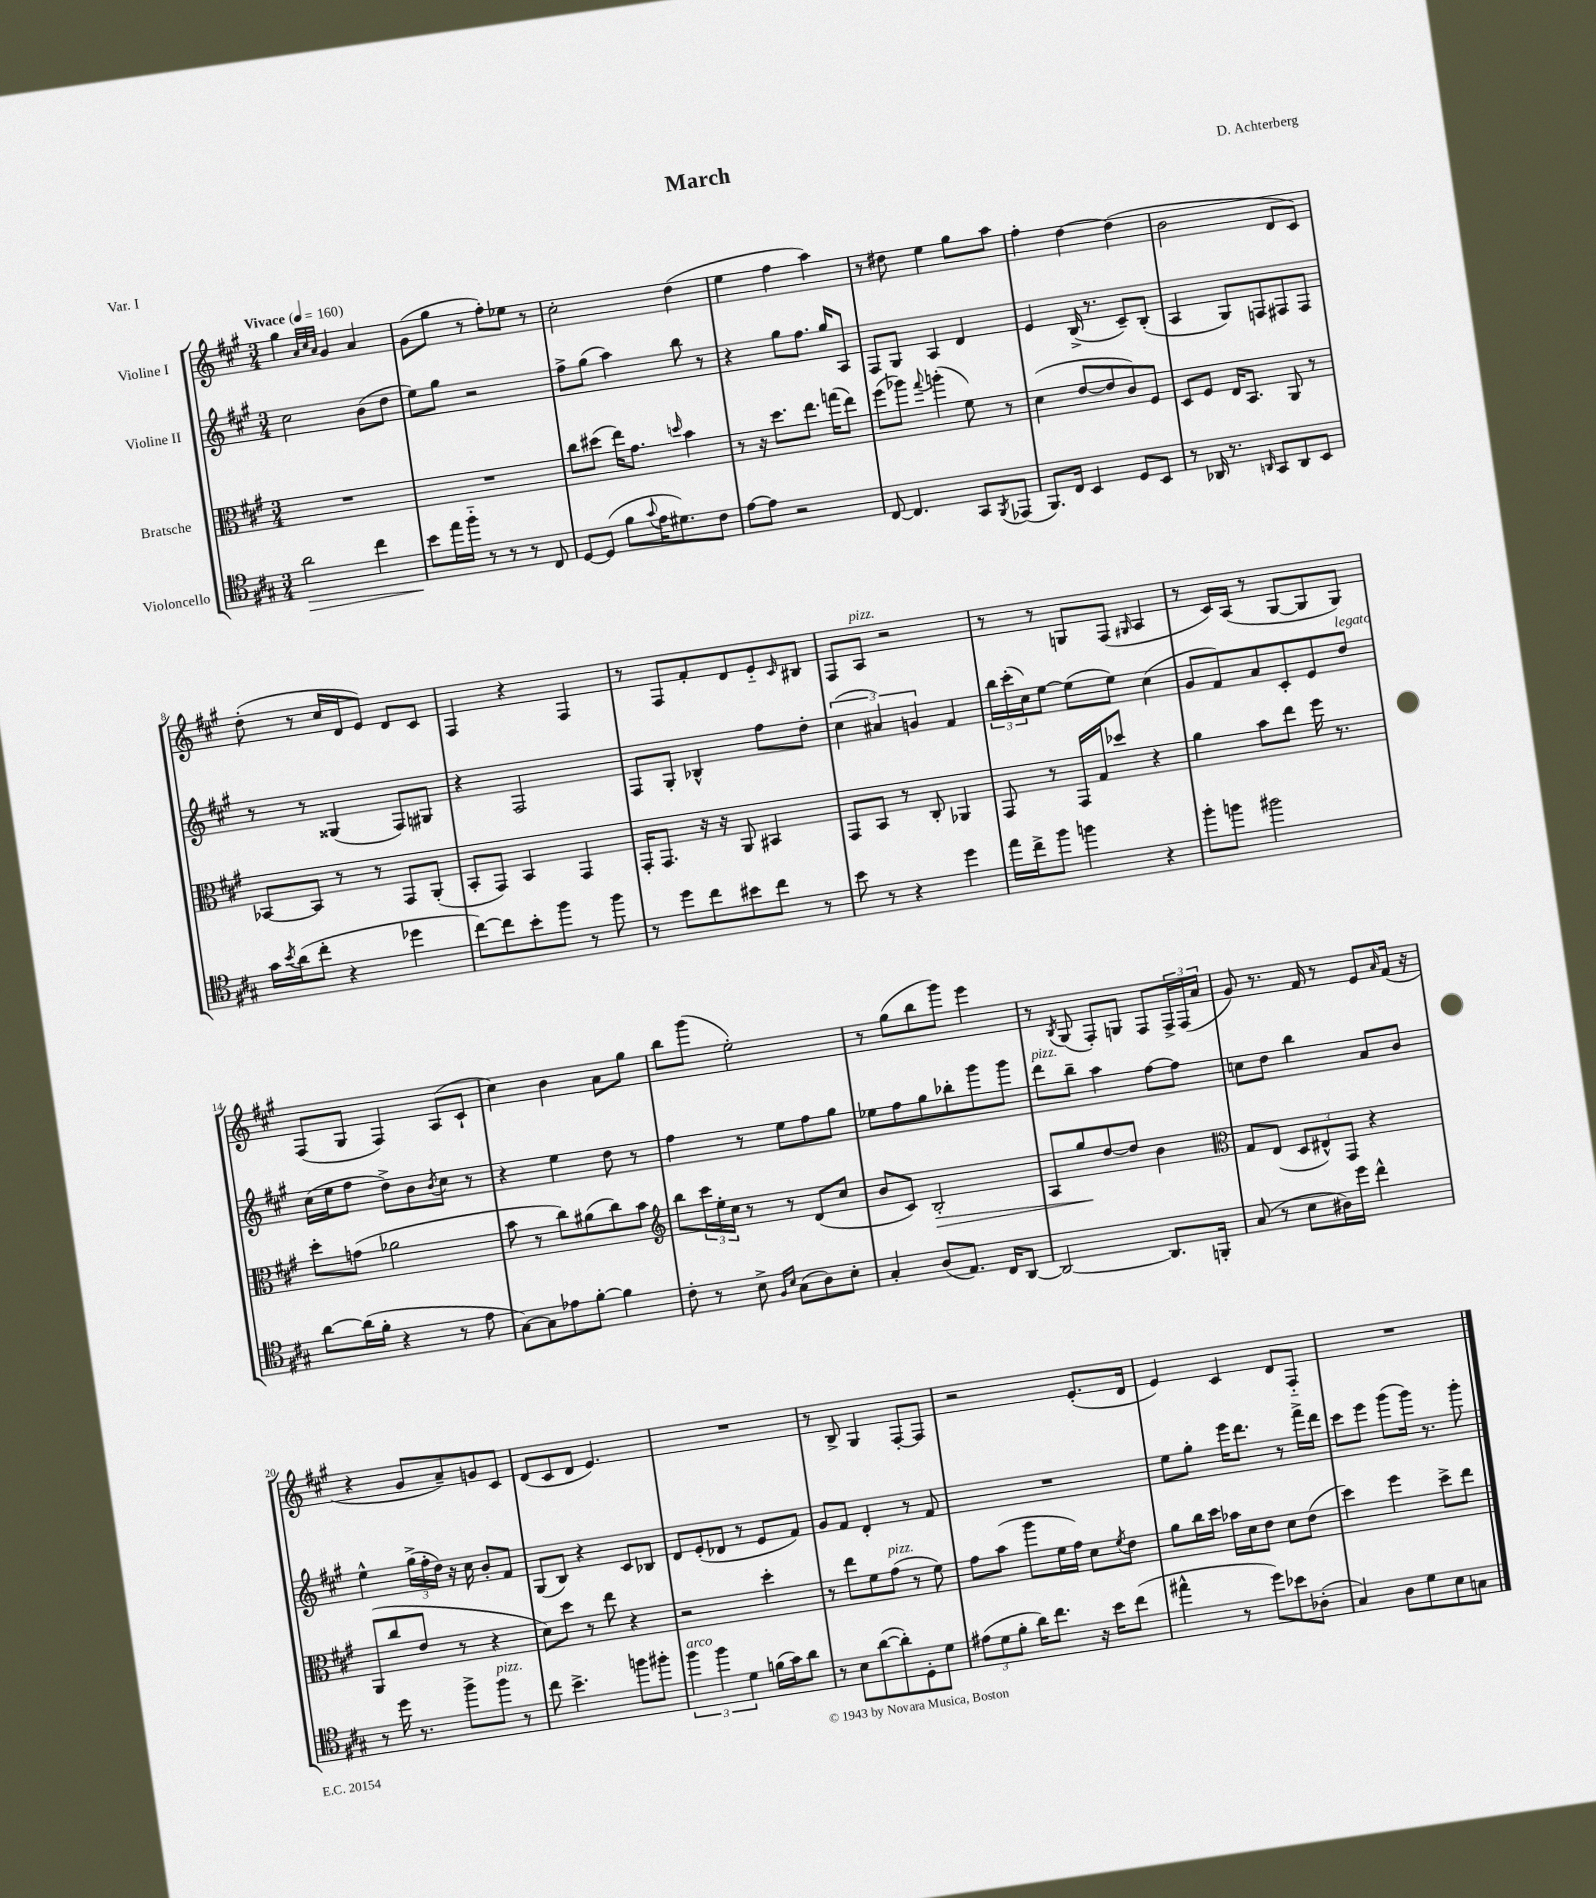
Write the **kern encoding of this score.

**kern	**dynam	**kern	**dynam	**kern	**kern
*part4	*part4	*part3	*part3	*part2	*part1
*staff4	*staff4	*staff3	*staff3	*staff2	*staff1
*I"Violoncello	*	*I"Bratsche	*	*I"Violine II	*I"Violine I
*clefC4	*	*clefC3	*	*clefG2	*clefG2
*k[f#c#g#]	*	*k[f#c#g#]	*	*k[f#c#g#]	*k[f#c#g#]
*M3/4	*	*M3/4	*	*M3/4	*M3/4
*MM160	*	*MM160	*	*MM160	*MM160
=1	=1	=1	=1	=1	=1
!	!	!	!	!	!LO:TX:a:B:t=Vivace
!	!LO:HP:b	!	!	!	!
2a\	>	2.r	.	2cc#\	4gg#\
.	.	.	.	.	32qqa/LLL
.	.	.	.	.	32qqcc#/
.	.	.	.	.	32qqa/JJJ
.	.	.	.	.	4g#/
4cc#\	.	.	.	(8b\L	4a/
.	.	.	.	8dd\J	.
=2	=2	=2	=2	=2	=2
8b\L	.	2.r	.	8ee\L)	(8g#\L
16ee\L	]	.	.	8gg#\J	8gg#\J
16ff#\JJ	.	.	.	.	.
8r	.	.	.	2r	8r
8r	.	.	.	.	8ff#'\L)
8r	.	.	.	.	8ee-X\J
8C#/	.	.	.	.	8r
=3	=3	=3	=3	=3	=3
[8D/L	.	8cc#\L	.	8ff#^\L	2cc#'\
(8D/J]	.	(8dd#X\J	.	(8gg#\J	.
8f#\L	.	16ee\KL)	.	4aa\)	.
.	.	8.g#\J	.	.	.
8qqg#/	.	.	.	.	.
16e\K	.	.	.	.	.
8.d#X\)	.	.	.	.	.
.	.	16qqddn/	.	.	.
.	.	4b\	.	8bb\	(4dd\
8c#\J	.	.	.	8r	.
=4	=4	=4	=4	=4	=4
[8e\L	.	8r	.	4r	4ee\
8e\J]	.	16r	.	.	.
.	.	8.dd\L	.	.	.
2r	.	.	.	8gg#\L	4ff#\
.	.	8.ee\J	.	8.ff#\J	.
.	.	.	.	.	4aa\)
.	.	(16ggn\KL	.	16gg#/KL	.
.	.	8ee\J)	.	8A/J	.
=5	=5	=5	=5	=5	=5
[8C#/	.	(8ff#\L	.	8F#/L	8r
4.C#/]	.	8aa-X\J)	.	8G#/J	8dd#X\
.	.	8qqgg#/	.	.	.
.	.	(4aan'\	.	4A/	4ee\
8GG#/L	.	8f#\)	.	4d/	8gg#\L
8qFF#/	.	.	.	.	.
(8EE-X/J	.	8r	.	.	8aa\J
=6	=6	=6	=6	=6	=6
8.FF#/L)	.	(4d\	.	4e/	4ff#'\
16C#/Jk	.	.	.	.	.
4BB/	.	[8e/L	.	(16B^/	[4dd\
.	.	.	.	8.r	.
.	.	8e/]	.	.	.
8D/L	.	8c#/)	.	8c#~/L)	(4dd\]
8BB/J	.	8F#/J	.	(8B'/J	.
=7	=7	=7	=7	=7	=7
8r	.	8D/L	.	4A/	2b\
16AA-X/	.	8F#/J	.	.	.
8.r	.	.	.	.	.
.	.	16E/KL	.	8G#/L)	.
.	.	8.BB/J	.	.	.
16qqAAn/	.	.	.	.	.
8GG#/L	.	.	.	8Fn/	.
8AA/	.	8AA/	.	8F#X/	8d/L
8BB/J	.	8r	.	8F#/J	8c#/J)
!!LO:LB:g=z
=8	=8	=8	=8	=8	=8
16g#\LL	.	[8BB-X/L	.	8r	(8dd'\
8qb/	.	.	.	.	.
(16a\J	.	.	.	.	.
8cc#'\J	.	8BB-/J]	.	8r	8r
4r	.	8r	.	(4G##X/	16cc#/LL
.	.	.	.	.	16d/J
.	.	8r	.	.	8e/J)
4dd-X\	.	8GG#/L	.	8F#/L)	8d/L
.	.	(8AA'/J	.	8G#X/J	8c#/J
=9	=9	=9	=9	=9	=9
[8cc#\L)	.	8BB'/L	.	4r	4F#/
8cc#\]	.	8GG#/J)	.	.	.
8b'\	.	4BB/	.	2F#/	4r
8ff#\J	.	.	.	.	.
8r	.	4GG#/	.	.	4F#/
8ff#\	.	.	.	.	.
=10	=10	=10	=10	=10	=10
8r	.	16GG#'/KL	.	8F#/L	8r
.	.	8.GG#/J	.	.	.
8dd\L	.	.	.	8G#'/J	8F#/L
8cc#\	.	16r	.	4B-X^^/	8f#'/
.	.	16r	.	.	.
8b#X\	.	8AA/	.	.	8d/
8cc#\J	.	4BB#X/	.	8ff#\L	8e/
.	.	.	.	.	16qqc#/
8r	.	.	.	8dd'\J	8B#X/J
=11	=11	=11	=11	=11	=11
8b\	.	8GG#/L	.	(6cc#\	8F#/L
!	!	!	!	!	!LO:TX:a:i:t=pizz.
8r	.	8BB/J	.	.	8A/J
.	.	.	.	6a#X/)	.
4r	.	8r	.	.	2r
.	.	.	.	6gn/	.
.	.	8C#'/	.	.	.
4dd\	.	4AA-X/	.	4f#/	.
=12	=12	=12	=12	=12	=12
16ee\LL	.	8GG#/	.	24bb\LL	8r
.	.	.	.	(24ccc#'\	.
16cc#^\J	.	.	.	.	.
.	.	.	.	24cc#\J)	.
8ff#\J	.	8r	.	[8ee\J	8r
4ffn\	.	16GG#/LL	.	(8ee\L]	8Gn/L
.	.	16G#/J	.	.	.
.	.	8dd-X/J	.	8ee\J)	(8F#/J
.	.	.	.	.	16qqG#X/
4r	.	4r	.	(4cc#\	4A/
=13	=13	=13	=13	=13	=13
8ff#'\L	.	4a\	.	8g#/L	8r
8ffn\J	.	.	.	8f#/)	16c#/LL)
.	.	.	.	.	(16A/JJ
2ff#X\	.	8b\L	.	8a/	8r
.	.	8ee\J	.	8c#'/	[8G#/L
.	.	16ff#\	.	8e/	8G#/]
.	.	8.r	.	.	.
!	!	!	!	!LO:TX:a:i:t=legato	!
.	.	.	.	8dd/J	8G#/J)
!!LO:LB:g=z
=14	=14	=14	=14	=14	=14
[8a\L	.	8dd'\L	.	(16cc#\LL	(8F#/L
.	.	.	.	16ee\J	.
(16a\L]	.	(8gn\J	.	8ff#\J	8G#/J
16f#'\JJ	.	.	.	.	.
4r	.	2a-X\	.	8dd^\L)	4F#/)
.	.	.	.	8b\	.
.	.	.	.	8qb/	.
8r	.	.	.	8cc#\J	(8A/L
8e\	.	.	.	8r	8c#`/J
=15	=15	=15	=15	=15	=15
[8G#\L)	.	8b\	.	4r	4cc#\)
8G#\]	.	8r	.	.	.
8e-X\	.	8cc#\L)	.	4ee\	4b\
[8f#'\J	.	(8a#X\	.	.	.
4f#\]	.	8cc#\)	.	8dd\	8a\L
.	.	8b\J	.	8r	8gg#\J
=16	=16	=16	=16	=16	=16
*	*	*clefG2	*	*	*
8c#'\	.	8bb\L	.	4ff#\	8bb\L
8r	.	24ccc#\L	.	.	(8ggg#\J
.	.	24ee'\	.	.	.
.	.	24cc#\JJ	.	.	.
8B^\	.	8r	.	8r	2ee'\)
16qqF#/LL	.	.	.	.	.
16qqB/JJ	.	.	.	.	.
(8G#\L	.	8r	.	8ee\L	.
8A\)	.	(8d/L	.	8ff#\	.
8B'\J	.	8cc#/J	.	8gg#\J	.
=17	=17	=17	=17	=17	=17
4G#'/	.	8b/L	.	8ee-X\L	8r
.	.	8c#/J)	.	8ff#\	(8gg#\L
!	!	!	!LO:HP:b	!	!
(8A/L	.	2B'/	>	8gg#\	8bb\
8.E/J)	.	.	.	8bb-X'\	8ggg#\J)
.	.	.	.	8ggg#\	4eee\
16C#/KL	.	.	.	.	.
[8AA/J	.	.	.	8ggg#\J	.
=18	=18	=18	=18	=18	=18
!	!	!	!	!LO:TX:a:i:t=pizz.	!
2AA/_	.	8A/L	.	8ddd\L	8r
.	.	.	.	.	8qB/
.	.	8gg#/	.	8bb~\J	(8G#/
.	.	[8dd/	]	4aa\	8F#'/L)
.	.	8dd/J]	.	.	8Gn/J
8.AA/L]	.	4b\	.	[8ff#\L	8F#/L
.	.	.	.	8ff#\J]	24F#^/L
.	.	.	.	.	(24F#/
16FFn'/Jk	.	.	.	.	.
.	.	.	.	.	24a/JJ
=19	=19	=19	=19	=19	=19
*	*	*clefC3	*	*	*
(8G#/	.	8G#/L	.	8ccn\L	8g#/)
8r	.	(8E/J	.	8dd\J	8.r
8B\L	.	12D/L	.	4bb\	.
.	.	.	.	.	16f#/
.	.	12E#X^^/)	.	.	.
16A#X\L)	.	.	.	.	8r
.	.	12GG#/J	.	.	.
16dd\JJ	.	.	.	.	.
4cc#^^\	.	4r	.	8a/L	8e/L
.	.	.	.	.	16qqa/
.	.	.	.	8b/J	(16f#/Jk
.	.	.	.	.	16r
!!LO:LB:g=z
=20	=20	=20	=20	=20	=20
8r	.	(8AA/L	.	4ee^^\	4r
16dd\	.	8cc#/	.	.	.
8.r	.	.	.	.	.
.	.	8e/J	.	(24gg#^\LL	8g#/L
.	.	.	.	24ff#'\	.
.	.	.	.	24dd\JJ)	.
8ff#^\L	.	8r	.	16r	8a~/)
.	.	.	.	16cc#\	.
!LO:TX:a:i:t=pizz.	!	!	!	!	!
8ff#\J	.	4r	.	8b'/L	8gn/
8r	.	.	.	8f#/J	8c#/J
=21	=21	=21	=21	=21	=21
8cc#\	.	8d\L)	.	(8G#/L	(8d/L
4.b^\	.	8dd\J	.	8B/J)	8c#/
.	.	8r	.	4r	8d/J
.	.	8ee\	.	.	4.e/)
8ffn\L	.	4r	.	8c#/L	.
8ff#X'\J	.	.	.	8B-X/J	.
=22	=22	=22	=22	=22	=22
!LO:TX:a:i:t=arco	!	!	!	!	!
6ff#\	.	2r	.	8d/L	2.r
.	.	.	.	(8e'/	.
6ff#\	.	.	.	.	.
.	.	.	.	8d-X/J	.
6d\	.	.	.	.	.
.	.	.	.	8r	.
(16fn\LL	.	4dd'\	.	8e/L	.
16g#\J)	.	.	.	.	.
8a\J	.	.	.	8f#/J)	.
=23	=23	=23	=23	=23	=23
8r	.	8r	.	8g#/L	8r
8B\L	.	8ee\L	.	8f#/J	8B^/
([8a\	.	8f#\	.	4d'/	4G#/
!	!	!LO:TX:a:i:t=pizz.	!	!	!
8a'\])	.	(8g#\J	.	.	.
8D'\	.	8r	.	8r	[8F#'/L
8d\J	.	8f#\)	.	8f#/	8F#/J]
=24	=24	=24	=24	=24	=24
(12e#X\L	.	8g#\L	.	2.r	2r
12d\	.	.	.	.	.
.	.	(8b\J	.	.	.
12f#'\J	.	.	.	.	.
16a\KL)	.	8aa\L	.	.	.
8.cc#\J	.	.	.	.	.
.	.	16f#\L	.	.	.
.	.	16g#\JJ)	.	.	.
16r	.	8d\L	.	.	(8.e'/L
16b\KL	.	.	.	.	.
.	.	8qf#/	.	.	.
(8cc#\J	.	8e\J	.	.	.
.	.	.	.	.	16d/Jk
=25	=25	=25	=25	=25	=25
4ee#X^^\	.	8a\L	.	8ee\L	4e/)
.	.	16cc#\L	.	8gg#'\J	.
.	.	16dd\JJ	.	.	.
8r	.	16b-X\LL	.	16eee\KL	4c#/
.	.	16d\J	.	8.ddd\J	.
8dd\L)	.	8e\J	.	.	.
8b-X\	.	8d\L	.	8r	8d/L
(8A-X'\J	.	(8e\J	.	16fff#^\LL	8F#/J
.	.	.	.	16ddd\JJ	.
=26	=26	=26	=26	=26	=26
4G#/)	.	4dd\)	.	8ccc#\L	2.r
.	.	.	.	8eee\J	.
8A\L	.	4ff#\	.	(8ggg#\L	.
8d\	.	.	.	16ggg#\Jk)	.
.	.	.	.	8.r	.
8B\	.	8dd^\L	.	.	.
8Gn\J	.	8ee\J	.	8ggg#'\	.
==	==	==	==	==	==
*-	*-	*-	*-	*-	*-
